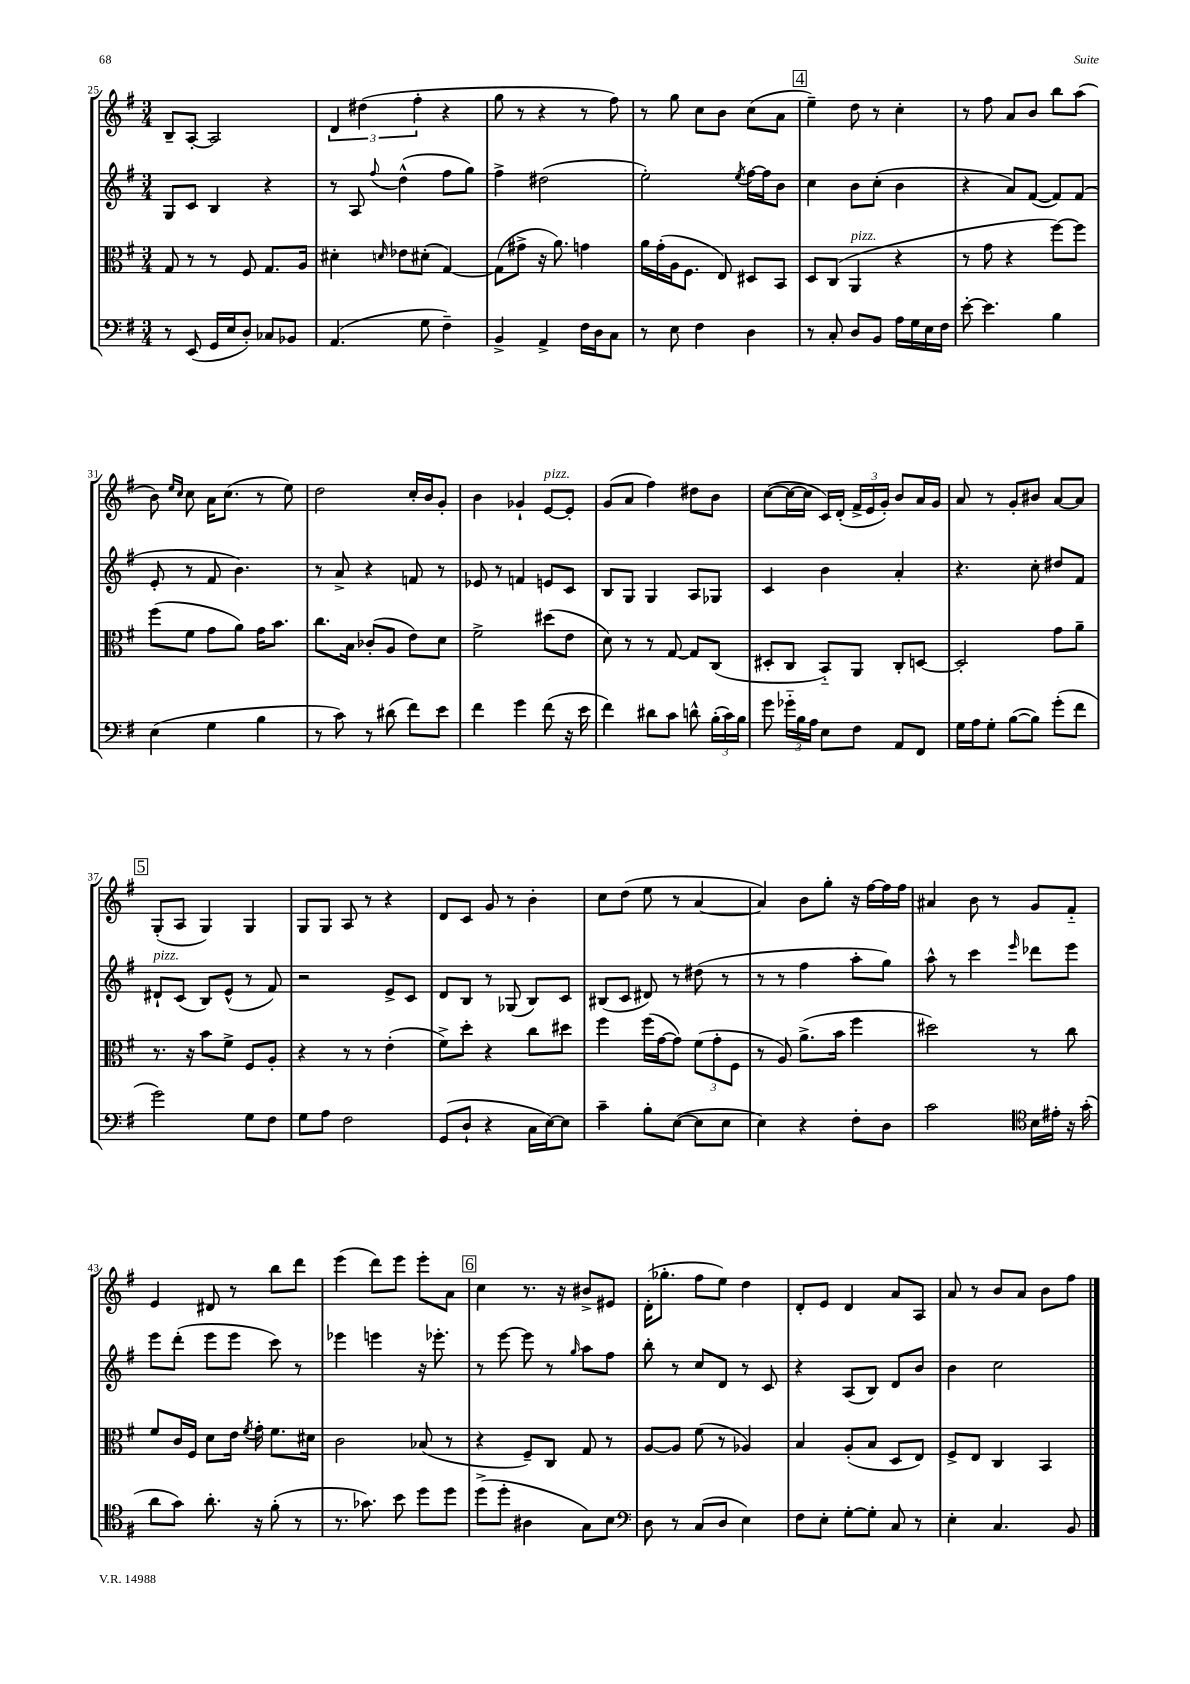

**kern	**kern	**kern	**kern
*staff4	*staff3	*staff2	*staff1
*clefF4	*clefC3	*clefG2	*clefG2
*k[f#]	*k[f#]	*k[f#]	*k[f#]
*M3/4	*M3/4	*M3/4	*M3/4
8r	8G	8G	8B~
(8EE	8r	8c	[8A'
16GG	8r	4B	2A]
16E	.	.	.
8D')	8F#	.	.
8C-	8.G	4r	.
8BB-	.	.	.
.	16A	.	.
=	=	=	=
(4.AA	4d#'	8r	6d
.	.	8A	.
.	.	.	(6dd#
.	16qqd	8qqff#	.
.	8e-	(4dd^^	.
.	.	.	6ff#'
8G	(8d#'	.	.
4F#~)	[4G)	8ff#	4r
.	.	8gg)	.
=	=	=	=
4BB^	(8G]	4ff#^	8gg
.	8g#^	.	8r
4AA^	16r	(2dd#	4r
.	8.a)	.	.
16F#	4g	.	8r
16D	.	.	.
8C	.	.	8ff#)
=	=	=	=
8r	16a	2ee')	8r
.	(16g'	.	.
8E	16A	.	8gg
.	8.F#	.	.
4F#	.	.	8cc
.	8E)	.	8b
.	.	8qee	.
4D	8D#	[16ff#	(8cc
.	.	16ff#]	.
.	8BB	8b	8a
=	=	=	=
8r	8D	4cc	4ee~)
8C'	(8C	.	.
8D	4AA	8b	8dd
8BB	.	(8cc'	8r
16A	4r	4b	4cc'
16G	.	.	.
16E	.	.	.
16F#	.	.	.
=	=	=	=
[8e'	8r	4r	8r
4.e]	8g	.	8ff#
.	4r	8a)	8a
.	.	([8f#	8b
4B	[8ff#)	8f#])	8bb
.	8ff#]	(8f#	(8aa
=	=	=	=
(4E	(8ff#	8e'	8b)
.	.	.	16qqee
.	.	.	16qqcc
.	8f#	8r	8cc
4G	8g	8f#	16a
.	.	.	(8.cc
.	8a)	4.b)	.
4B	16g	.	8r
.	8.b	.	.
.	.	.	8ee)
=	=	=	=
8r	8.cc	8r	2dd
8c)	.	8a^	.
.	16B	.	.
8r	(8c-'	4r	.
(8d#	8A	.	.
8f#)	8e)	8f	16cc'
.	.	.	16b
8e	8d	8r	8g'
=	=	=	=
4f#	2f#^	8e-	4b
.	.	8r	.
4g	.	4f	4g-`
(8f#	(8dd#	8e	[8e
16r	8e	8c	8e']
16e	.	.	.
=	=	=	=
4f#)	8d)	8B	(8g
.	8r	8G	8a
8d#	8r	4G	4ff#)
8c	[8G	.	.
8d^^	8G]	8A	8dd#
(24B'	(8C	8G-	8b
24c)	.	.	.
24B	.	.	.
=	=	=	=
8g	8D#'	4c	([8cc
24g-'~	8C	.	16cc_
24B	.	.	.
.	.	.	16cc]
24A	.	.	.
8E	8BB'~)	4b	16c)
.	.	.	(16d'
8F#	8AA	.	24f#^
.	.	.	24e
.	.	.	24g')
8AA	8C'	4a'	8b
8FF#	[8D	.	16a
.	.	.	16g
=	=	=	=
16G	2D']	4.r	8a
16A	.	.	.
8G'	.	.	8r
([8B	.	.	8g'
8B])	.	8cc'	8b#
(8g'	8g	8dd#	[8a
8f#	8a~	8f#	8a]
=	=	=	=
2g)	8.r	8d#`	(8G'
.	.	(8c	8A
.	16r	.	.
.	8b	8B)	4G)
.	8f#^	(8e^^	.
8G	8F#	8r	4G
8F#	8A'	8f#)	.
=	=	=	=
8G	4r	2r	8G
8A	.	.	8G
2F#	8r	.	8A
.	8r	.	8r
.	(4e'	8e^	4r
.	.	8c	.
=	=	=	=
(8GG	8f#^)	8d	8d
8D`	8dd'	8B	8c
4r	4r	8r	8g
.	.	(8G-	8r
16C	8cc	8B)	4b'
[16E)	.	.	.
8E]	8dd#	8c	.
=	=	=	=
4c~	4ff#	(8B#	8cc
.	.	8c	(8dd
8B'	(16ff#	8d#)	8ee
.	[16g	.	.
([8E	8g])	8r	8r
8E]	(12f#	(8dd#	[4a
.	12g'	.	.
8E	.	8r	.
.	12F#	.	.
=	=	=	=
4E)	8r	8r	4a])
.	8A)	8r	.
4r	(8.a^	4ff#	8b
.	.	.	8gg'
.	16b	.	.
8F#'	4ff#	8aa'	16r
.	.	.	[16ff#
8D	.	8gg)	16ff#]
.	.	.	16ff#
=	=	=	=
2c	2dd#)	8aa^^	4a#
.	.	8r	.
.	.	4ccc	8b
.	.	.	8r
*clefC4	*	*	*
.	.	16qqeee	.
16B	8r	8ddd-	8g
16e#'	.	.	.
16r	8cc	8eee	8f#'~
(16g'	.	.	.
=	=	=	=
8a	8f#	8eee	4e
8g)	16c	(8ddd'	.
.	16F#	.	.
8.a'	8d	8eee	8d#
.	16e	8eee	8r
.	8qf#	.	.
16r	16g'	.	.
(8f#'	8.f#	8ccc)	8bb
8r	.	8r	8ddd
.	16d#	.	.
=	=	=	=
8.r	2c	4eee-	(4eee
8.g-)	.	.	.
.	.	4eee	8ddd)
8b	.	.	8eee
8dd	(8B-	16r	8eee'
.	.	8.eee-'	.
8dd	8r	.	8a
=	=	=	=
(8dd^	4r	8r	4cc
8dd'	.	[8eee	.
4A#	8F#~)	8eee]	8.r
.	8C	8r	.
.	.	.	16r
.	.	16qqgg	.
8G)	8G	8aa	8b#^
8B	8r	8ff#	8e#
=	=	=	=
*clefF4	*	*	*
8D	[8A	8bb'	(16d'
.	.	.	8.gg-'
8r	8A]	8r	.
(8C	(8f#	8cc	8ff#
8D	8r	8d	8ee)
4E)	4A-)	8r	4dd
.	.	8c	.
=	=	=	=
8F#	4B	4r	8d'
8E'	.	.	8e
[8G'	(8A'	(8A	4d
8G']	8B	8B)	.
8C	8D	8d	8a
8r	8E)	8b	8A
=	=	=	=
4E'	8F#^	4b	8a
.	8E	.	8r
4.C	4C	2cc	8b
.	.	.	8a
.	4BB	.	8b
8BB	.	.	8ff#
==	==	==	==
*-	*-	*-	*-
